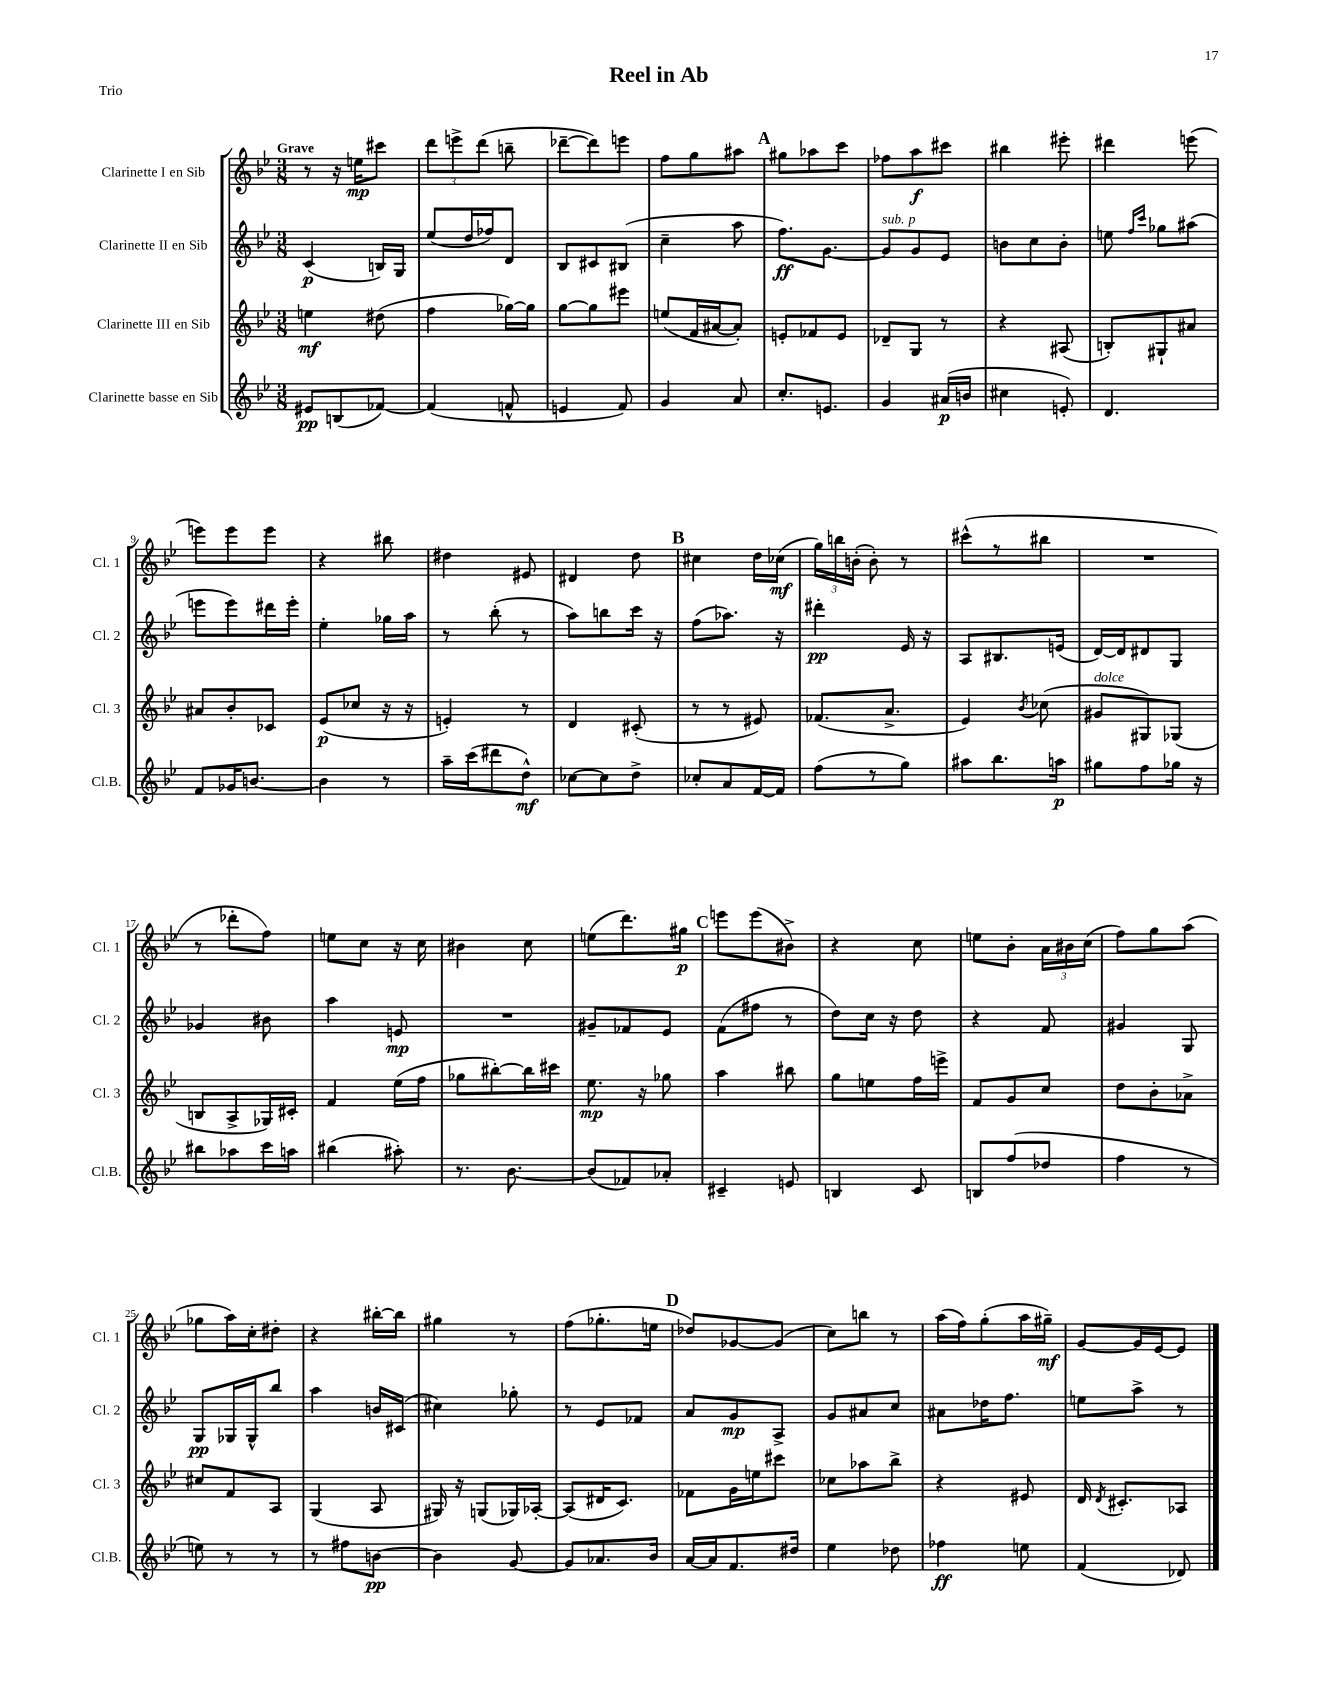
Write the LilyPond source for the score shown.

\header { title = "Reel in Ab" piece = "Trio" }
<<
\new StaffGroup <<
\new Staff = "s0" \with { instrumentName = "Clarinette I en Sib" shortInstrumentName = "Cl. 1" } {
    \clef treble \key bes \major \numericTimeSignature \time 3/8 \tempo "Grave"
    \autoBeamOff r8 r16 e''16[\mp cis'''8] |
    \tuplet 3/2 { d'''8[ e'''8-> d'''8]( } b''8-- |
    des'''8[~-- des'''8) e'''8] |
    f''8[ g''8 ais''8] |
    \mark \markup { \bold "A" } gis''8[ aes''8 c'''8] |
    fes''8[ a''8\f cis'''8] |
    bis''4 eis'''8-. |
    dis'''4 e'''8( |
    e'''8[) e'''8 e'''8] |
    r4 bis''8 |
    dis''4 eis'8 |
    dis'4 d''8 |
    \mark \markup { \bold "B" } cis''4 d''16[ ces''16]\mf( |
    \tuplet 3/2 { g''16[) b''16 b'16]-.( } b'8-.) r8 |
    cis'''8[-^( r8 bis''8] |
    R4. |
    r8 des'''8[-. f''8]) |
    e''8[ c''8] r16 c''16 |
    bis'4 c''8 |
    e''8[( d'''8.) gis''16]\p |
    \mark \markup { \bold "C" } e'''8[ e'''8( bis'8]->) |
    r4 c''8 |
    e''8[ bes'8]-. \tuplet 3/2 { a'16[ bis'16 c''16]( } |
    f''8[) g''8 a''8]( |
    ges''8[ a''16) c''16-. dis''8]-. |
    r4 bis''16[~-. bis''16] |
    gis''4 r8 |
    f''8[( ges''8.-. e''16] |
    \mark \markup { \bold "D" } des''8[) ges'8~ ges'8]( |
    c''8[) b''8] r8 |
    a''16[( f''16) g''8-.( a''16 gis''16]--\mf) |
    g'8[~ g'16 ees'16~ ees'8] \bar "|." |
}
\new Staff = "s1" \with { instrumentName = "Clarinette II en Sib" shortInstrumentName = "Cl. 2" } {
    \clef treble \key bes \major \numericTimeSignature \time 3/8
    \autoBeamOff c'4\p( b16[) g16] |
    ees''8[( d''16 fes''16) d'8] |
    bes8[ cis'8 bis8]( |
    c''4-- a''8 |
    \mark \markup { \bold "A" } f''8.[\ff) g'8.]~ |
    g'8[^\markup { \italic "sub. p" } g'8 ees'8] |
    b'8[ c''8 b'8]-. |
    e''8 \grace { f''16[ c'''16] } ges''8[ ais''8]( |
    e'''8[ e'''8) dis'''16 e'''16]-. |
    ees''4-. ges''16[ a''16] |
    r8 bes''8-.( r8 |
    a''8[) b''8 c'''16] r16 |
    \mark \markup { \bold "B" } f''8[( aes''8.]) r16 |
    dis'''4-.\pp ees'16 r16 |
    a8[ bis8. e'16]( |
    d'16[~) d'16 dis'8 g8] |
    ges'4 bis'8 |
    a''4 e'8\mp |
    R4. |
    gis'8[-- fes'8 ees'8] |
    \mark \markup { \bold "C" } f'8[( fis''8] r8 |
    d''8[) c''16] r16 d''8 |
    r4 f'8 |
    gis'4 g8 |
    g8[\pp ges16 ges16-^ bes''8] |
    a''4 b'16[ cis'16]( |
    cis''4) ges''8-. |
    r8 ees'8[ fes'8] |
    \mark \markup { \bold "D" } a'8[ g'8\mp a8]-> |
    g'8[ ais'8 c''8] |
    ais'8[ des''16 f''8.] |
    e''8[ a''8]-> r8 \bar "|." |
}
\new Staff = "s2" \with { instrumentName = "Clarinette III en Sib" shortInstrumentName = "Cl. 3" } {
    \clef treble \key bes \major \numericTimeSignature \time 3/8
    \autoBeamOff e''4\mf dis''8( |
    f''4 ges''16[~) ges''16] |
    g''8[~ g''8 eis'''8] |
    e''8[( f'16 ais'16~ ais'8]-.) |
    \mark \markup { \bold "A" } e'8[-. fes'8 e'8] |
    des'8[-- g8] r8 |
    r4 ais8( |
    b8[-.) gis8-! ais'8] |
    ais'8[ bes'8-. ces'8] |
    ees'8[\p( ces''8] r16 r16 |
    e'4-.) r8 |
    d'4 cis'8-.( |
    \mark \markup { \bold "B" } r8 r8 eis'8) |
    fes'8.[( a'8.]-> |
    ees'4) \acciaccatura { bes'8 } ces''8( |
    gis'8[^\markup { \italic "dolce" } gis8) ges8]( |
    b8[ a8-> ges16) cis'16]-. |
    f'4 ees''16[( f''16] |
    ges''8[ bis''8~-.) bis''16 cis'''16] |
    ees''8.\mp r16 ges''8 |
    \mark \markup { \bold "C" } a''4 bis''8 |
    g''8[ e''8 f''16 e'''16]-> |
    f'8[ g'8 c''8] |
    d''8[ bes'8-. aes'8]-> |
    cis''8[ f'8 a8] |
    g4( a8 |
    gis16) r16 g8[( ges16) aes16]~-. |
    aes8[( dis'16 c'8.]) |
    \mark \markup { \bold "D" } fes'8[ g'16 e''16 cis'''8] |
    ces''8[ aes''8 bes''8]-> |
    r4 eis'8 |
    d'16 \acciaccatura { d'8 } cis'8.[-. aes8] \bar "|." |
}
\new Staff = "s3" \with { instrumentName = "Clarinette basse en Sib" shortInstrumentName = "Cl.B." } {
    \clef treble \key bes \major \numericTimeSignature \time 3/8
    \autoBeamOff eis'8[\pp b8( fes'8]~) |
    fes'4( f'8-^ |
    e'4 f'8) |
    g'4 a'8 |
    \mark \markup { \bold "A" } c''8.[-. e'8.] |
    g'4 ais'16[\p( b'16] |
    cis''4 e'8-.) |
    d'4. |
    f'8[ ges'16 b'8.]~ |
    b'4 r8 |
    a''16[-- c'''16( dis'''8 d''8]-^\mf) |
    ces''8[~ ces''8 d''8]-> |
    \mark \markup { \bold "B" } ces''8[-. a'8 f'16~ f'16] |
    f''8[( r8 g''8]) |
    ais''8[ bes''8. a''16]\p |
    gis''8[ f''8 ges''16] r16 |
    bis''8[ aes''8 c'''16 a''16] |
    bis''4( ais''8-.) |
    r8. bes'8.~ |
    bes'8[( fes'8) aes'8]-. |
    \mark \markup { \bold "C" } cis'4-- e'8 |
    b4 c'8 |
    b8[ f''8( des''8] |
    f''4 r8 |
    e''8) r8 r8 |
    r8 fis''8[ b'8]~\pp |
    b'4 g'8~ |
    g'8[ aes'8. bes'16] |
    \mark \markup { \bold "D" } a'16[~ a'16 f'8. dis''16] |
    ees''4 des''8 |
    fes''4\ff e''8 |
    f'4( des'8) \bar "|." |
}
>>
>>
